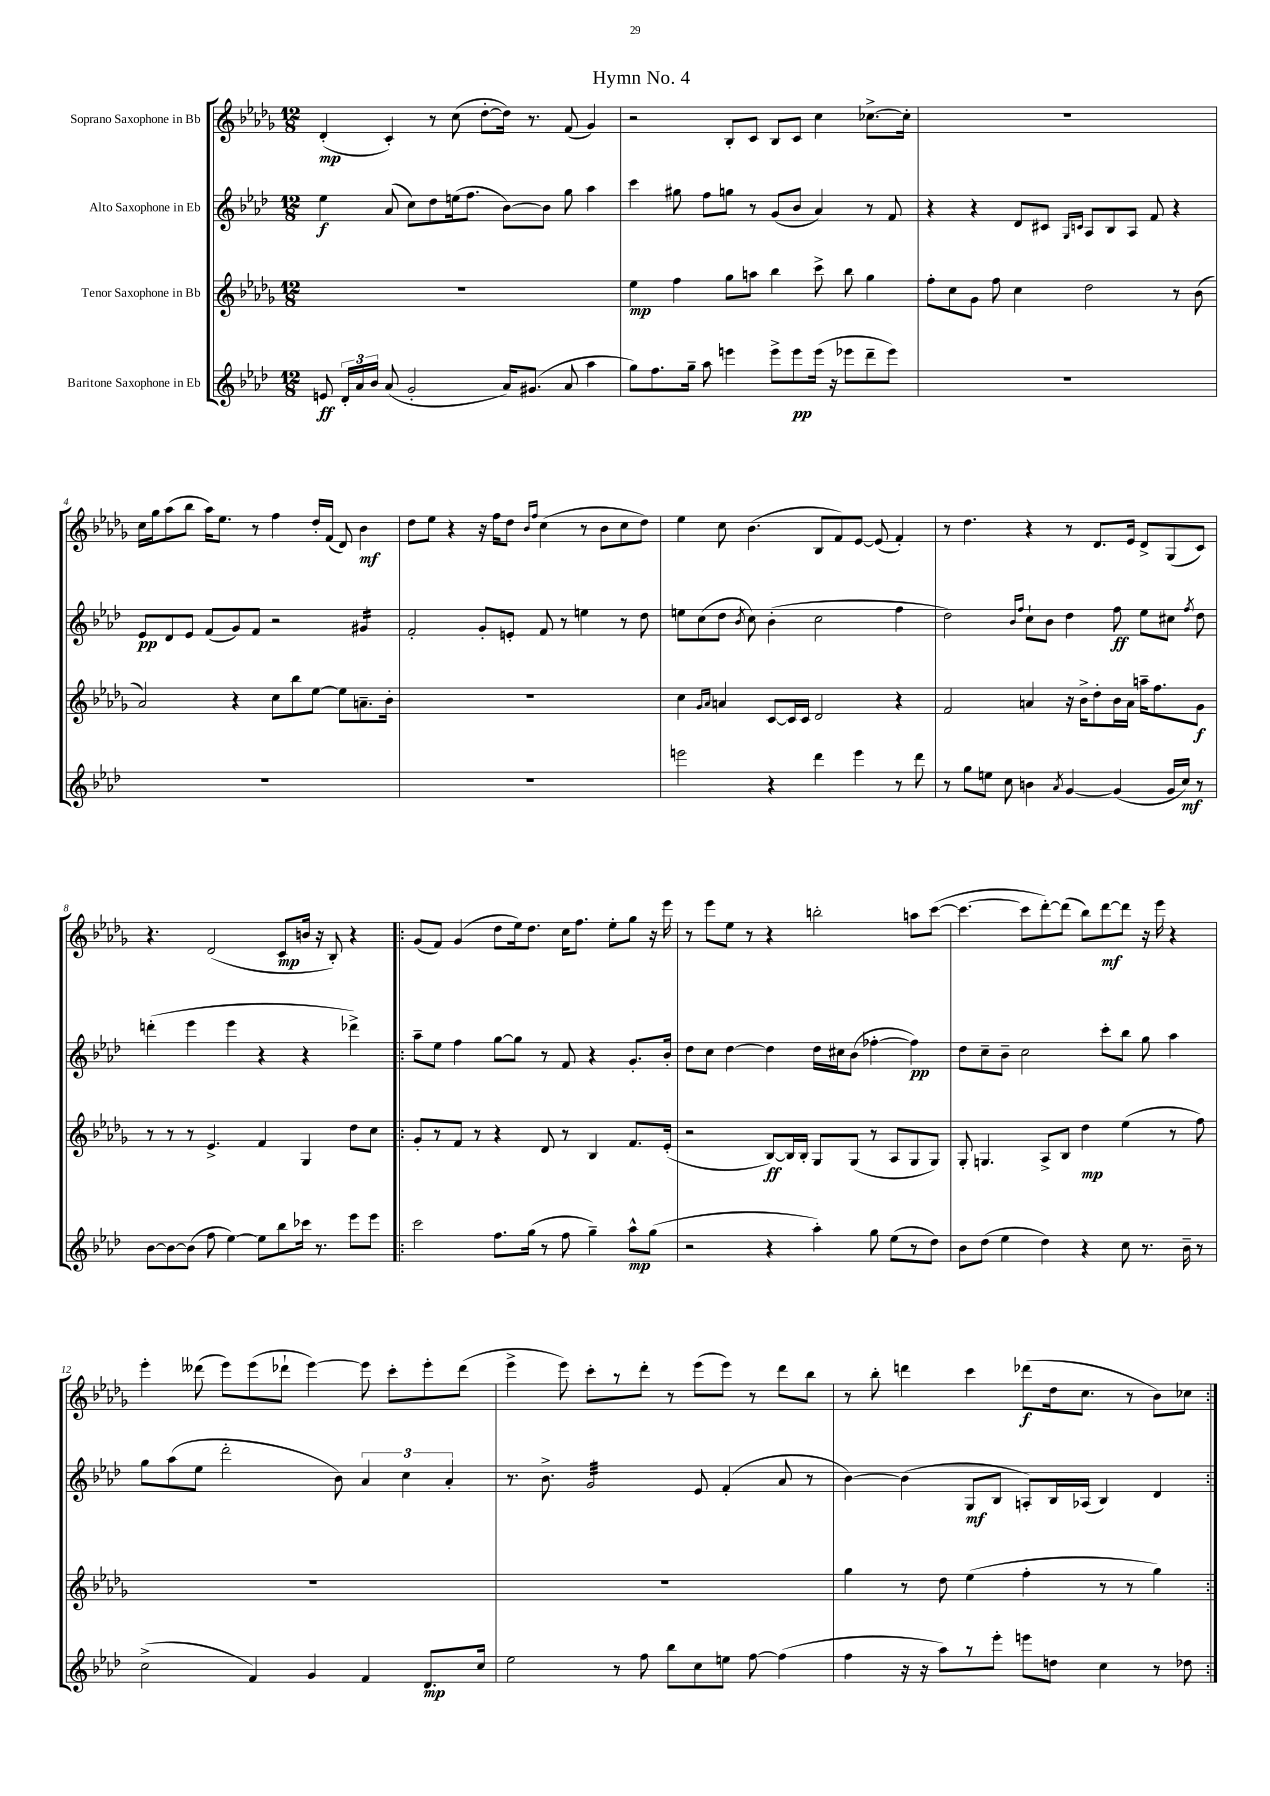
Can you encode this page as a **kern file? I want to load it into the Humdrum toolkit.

**kern	**kern	**kern	**kern
*staff4	*staff3	*staff2	*staff1
*clefG2	*clefG2	*clefG2	*clefG2
*k[b-e-a-d-]	*k[b-e-a-d-g-]	*k[b-e-a-d-]	*k[b-e-a-d-g-]
*M12/8	*M12/8	*M12/8	*M12/8
8e	1.r	4ee-	(4d-'
24d-'	.	.	.
24a-	.	.	.
24b-	.	.	.
(8a-	.	(8a-	4c')
2g'	.	8cc)	.
.	.	8dd-	8r
.	.	(16ee	(8cc
.	.	8.ff	.
.	.	.	[8dd-'
16a-)	.	[8b-)	16dd-])
(8.g#	.	.	8.r
.	.	8b-]	.
8a-	.	8gg	(8f
4aa-	.	4aa-	4g-)
=	=	=	=
8gg)	4ee-	4ccc	2r
8.ff	.	.	.
.	4ff	8gg#	.
16gg~	.	.	.
8aa-	.	8ff	.
4eee	8gg-	8gg	8B-'
.	8aa	8r	8c
8eee^	4bb-	(8g	8B-
8eee	.	8b-	8c
(16eee	8ccc^	4a-)	4cc
16r	.	.	.
8eee-	8bb-	.	.
8ddd-~	4gg-	8r	[8.cc-^
8eee-)	.	8f	.
.	.	.	16cc-']
=	=	=	=
1.r	8ff'	4r	1.r
.	8cc	.	.
.	8g-	4r	.
.	8ff	.	.
.	4cc	8d-	.
.	.	8c#	.
.	.	16qqG	.
.	.	16qqc	.
.	2dd-	8A-	.
.	.	8B-	.
.	.	8A-	.
.	.	8f	.
.	8r	4r	.
.	(8b-	.	.
=	=	=	=
1.r	2a-)	8e-	16cc
.	.	.	16gg-
.	.	8d-	(8aa-
.	.	8e-	8bb-
.	.	(8f	16aa-)
.	.	.	8.ee-
.	4r	8g)	.
.	.	8f	8r
.	8cc	2r	4ff
.	8bb-	.	.
.	[8ee-	.	16dd-'
.	.	.	(16f
.	8ee-]	.	8d-)
.	8.a~	4g#	4b-
.	16b-'	.	.
=	=	=	=
1.r	1.r	2f'	8dd-
.	.	.	8ee-
.	.	.	4r
.	.	8g'	16r
.	.	.	16ff
.	.	8e'	8dd-
.	.	.	16qqb-
.	.	.	16qqff
.	.	8f	(4cc
.	.	8r	.
.	.	4ee	8r
.	.	.	8b-
.	.	8r	8cc
.	.	8dd-	8dd-)
=	=	=	=
2eee	4cc	8ee	4ee-
.	.	(8cc	.
.	16qqg-	.	.
.	16qqa-	.	.
.	4a	8dd-	8cc
.	.	8qb-	.
.	.	8cc)	(4.b-
4r	[8c	(4b-'	.
.	16c]	.	.
.	16c	.	.
4ddd-	2d-	2cc	8B-
.	.	.	8f)
4eee	.	.	[8e-
.	.	.	(8e-]
8r	4r	4ff	4f')
8ddd-	.	.	.
=	=	=	=
8r	2f	2dd-)	8r
8gg	.	.	4.dd-
8ee	.	.	.
8cc	.	.	.
.	.	16qqb-	.
.	.	16qqff	.
4b	4a	8cc`	4r
.	.	8b-	.
8qa-	.	.	.
[4g	16r	4dd-	8r
.	16b-^	.	.
.	8dd-'	.	8.d-
(4g]	16b-	8ff	.
.	16a	.	16e-
.	16aa~	8ee-	8d-^
.	8.ff	.	.
16g	.	8cc#	(8G-
16cc)	.	.	.
.	.	8qff	.
8r	8g-	8dd-	8c)
=	=	=	=
[8b-	8r	(4ddd'	4.r
8b-_	8r	.	.
(8b-]	8r	4eee-	.
8ff	4.e-^	.	(2d-
[4ee-)	.	4eee-	.
8ee-]	4f	4r	.
8bb-	.	.	8c
16ccc-	4G-	4r	16b
8.r	.	.	16r
.	.	.	8B-')
8eee-	8dd-	4ddd-^)	4r
8eee-	8cc	.	.
=!|:	=!|:	=!|:	=!|:
2ccc	8g-'	8aa-~	(8g-
.	8r	8ee-	8f)
.	8f	4ff	(4g-
.	8r	.	.
8.ff	4r	[8gg	8dd-
.	.	8gg]	16ee-)
(16gg	.	.	8.dd-
8r	8d-	8r	.
8ff	8r	8f	16cc
.	.	.	8.ff
4gg~)	4B-	4r	.
.	.	.	8ee-'
8aa-^^	8.f	8.g'	8gg-
(8gg	.	.	16r
.	(16e-'	16b-'	16eee-
=	=	=	=
2r	2r	8dd-	8r
.	.	8cc	8eee-
.	.	[4dd-	8ee-
.	.	.	8r
4r	[8B-)	4dd-]	4r
.	16B-]	.	.
.	16B-'	.	.
4aa-')	8G-	16dd-	2bb'
.	.	16cc#	.
.	(8G-	(8b-	.
8gg	8r	[4ff-'	.
(8ee-	8A-	.	.
8r	8G-	4ff-])	8aa
8dd-)	8G-)	.	([8ccc
=	=	=	=
8b-	8G-'	8dd-	4.ccc_
(8dd-	4.G	8cc~	.
4ee-	.	8b-~	.
.	.	2cc	8ccc]
4dd-)	8A-^	.	[8ddd-')
.	8B-	.	(8ddd-]
4r	4dd-	.	8bb-)
.	.	8ccc'	[8ddd-
8cc	(4ee-	8bb-	8ddd-]
8.r	.	8gg	16r
.	.	.	16eee-
.	8r	4aa-	4r
16b-~	.	.	.
8r	8ff)	.	.
=	=	=	=
(2cc^	1.r	8gg	4eee-'
.	.	(8aa-	.
.	.	8ee-	(8ddd--
.	.	2ddd-'	8eee-)
4f)	.	.	(8eee-
.	.	.	8ddd-`
4g	.	.	[4eee-)
.	.	8b-)	.
4f	.	6a-	8eee-]
.	.	.	8ccc'
.	.	6cc	.
8.d-	.	.	8eee-'
.	.	6a-'	.
.	.	.	(8ddd-
16cc	.	.	.
=	=	=	=
2ee-	1.r	8.r	4eee-^
.	.	8.b-^	.
.	.	.	8eee-)
.	.	2g	8ccc'
8r	.	.	8r
8ff	.	.	8ddd-'
8bb-	.	.	8r
8cc	.	8e-	(8eee-
8ee	.	(4f'	8eee-)
[8ff	.	.	8r
(4ff]	.	8a-	8ddd-
.	.	8r	8bb-
=	=	=	=
4ff	4gg-	[4b-)	8r
.	.	.	8bb-'
16r	8r	(4b-]	4ddd
16r	.	.	.
8aa-)	8dd-	.	.
8r	(4ee-	8G	4ccc
8eee-'	.	8B-	.
8eee	4ff'	8A')	(8ddd-
8dd	.	16B-	16dd-
.	.	(16A-	8.cc
4cc	8r	4B-)	.
.	8r	.	8r
8r	4gg-)	4d-	8b-)
8dd-	.	.	8cc-
==:|!	==:|!	==:|!	==:|!
*-	*-	*-	*-
